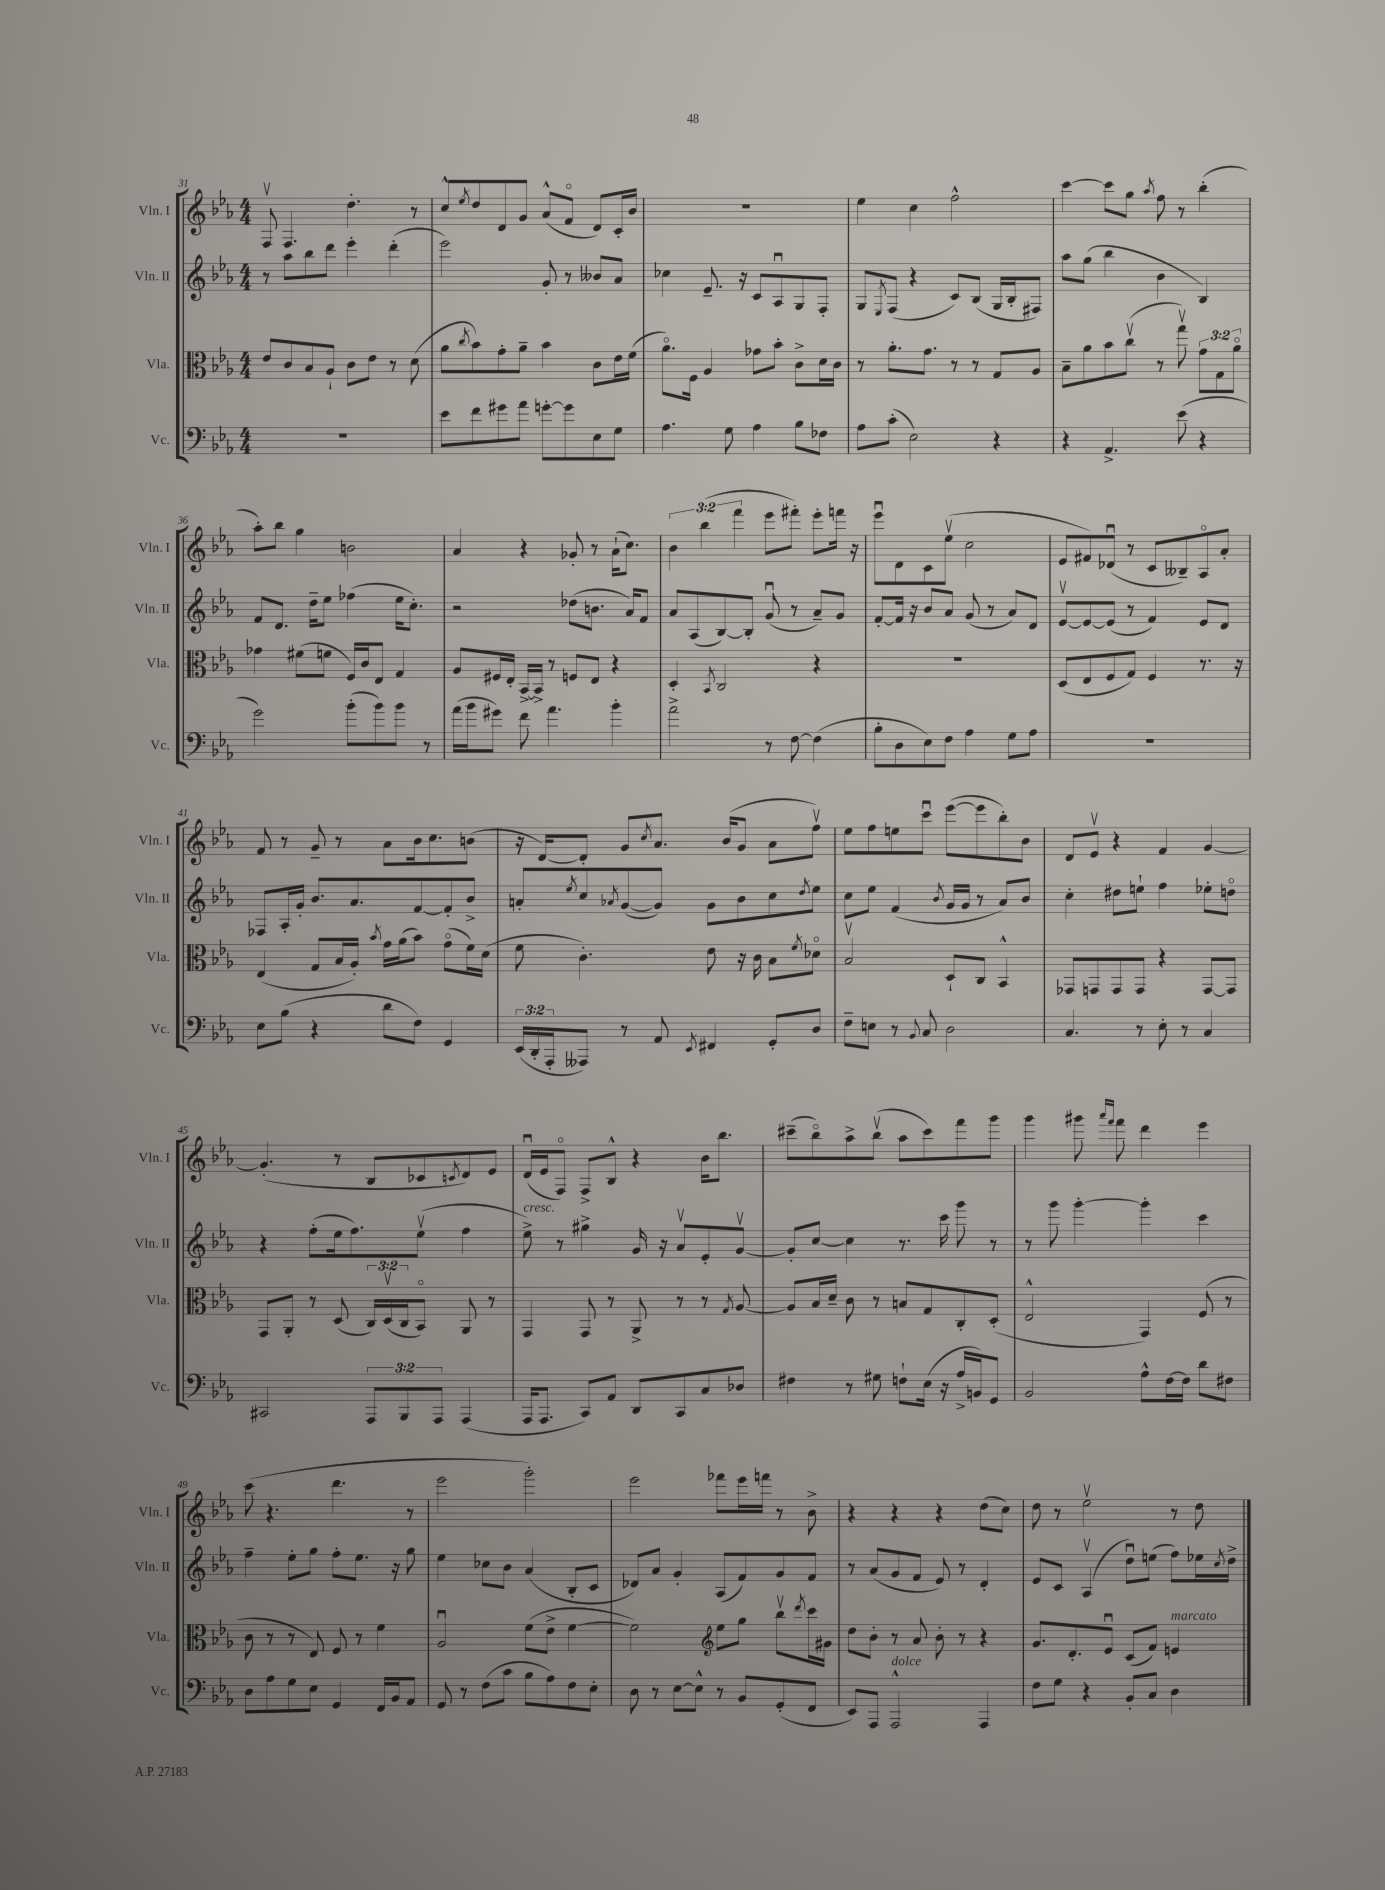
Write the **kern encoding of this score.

**kern	**kern	**kern	**kern
*part4	*part3	*part2	*part1
*staff4	*staff3	*staff2	*staff1
*I"Vc.	*I"Vla.	*I"Vln. II	*I"Vln. I
*I'Vc.	*I'Vla.	*I'Vln. II	*I'Vln. I
*clefF4	*clefC3	*clefG2	*clefG2
*k[b-e-a-]	*k[b-e-a-]	*k[b-e-a-]	*k[b-e-a-]
*M4/4	*M4/4	*M4/4	*M4/4
=31	=31	=31	=31
1r	8e-/L	8r	8Fv/
.	8c/	8aa-\L	4.F/
.	8B-/	8bb-\	.
.	8A-`/J	8ddd\J	.
.	8c\L	4eee-'\	4.dd'\
.	8e-\J	.	.
.	8r	(4ddd'\	.
.	(8d\	.	8r
=32	=32	=32	=32
8e-\L	8a-\L	2eee-\)	8cc^^/L
.	8qcc/	.	8qee-/
8f\	8b-\)	.	8dd/
8g#X\	8g'\	.	8d/
8a-\J	8a-~\J	.	8g/J
[8gn'\L	4b-\	8g'/	(8a-^^/L
8g\]	.	8r	8f/J
8E-\	8c\L	8b--X/L	8d/L)
8G\J	16e-\L	8a-/J	16c'/L
.	(16f\JJ	.	16b-/JJ
=33	=33	=33	=33
4.A-\	8.a-\L)	4cc-X\	1r
.	16F\Jk	.	.
.	4A-/	8.e-~/	.
8G\	.	.	.
.	.	16r	.
4A-\	8g-X\L	8c/L	.
.	8b-'\J	8A-u/	.
8B-\L	8c^\L	8G/	.
8F-X\J	16d\L	8F'/J	.
.	16c\JJ	.	.
=34	=34	=34	=34
8A-\L	8r	8G/L	4ee-\
.	.	8qE-/	.
(8c'\J	8.a-'\L	(8F/J	.
2E-\)	.	4r	4cc\
.	8.g\J	.	.
.	8r	8c/L)	2ff^^\
.	8r	(8B-/J	.
4r	8G/L	16G/LL	.
.	.	16B-'/J	.
.	8A-/J	8F#X/J)	.
=35	=35	=35	=35
4r	8B-~\L	8aa-\L	[4ccc\
.	8a-\	(8gg\J	.
4.AA-^/	8b-\	4bb-\	8ccc\L]
.	(8ccv\J	.	8gg\J
.	.	.	8qaa-/
.	8r	4b-\	8ff\
(8e-\	8ggv\)	.	8r
4r	12g\L	4B-/)	(4bb-'\
.	12G\	.	.
.	12a-\J	.	.
!!LO:LB:g=z
=36	=36	=36	=36
2g\)	4g-X\	8f/L	8aa-'\L)
.	.	8.d/J	8bb-\J
.	(8f#X\L	.	4gg\
.	.	16dd~\KL	.
.	8fn\J	8ee-\J	.
(8b-'\L	16F/LL)	(4ff-X\	2bn\
.	16c/J	.	.
8b-\)	8E-/J	.	.
8b-\J	4G/	16ee-\KL	.
.	.	8.cc'\J)	.
8r	.	.	.
=37	=37	=37	=37
(16a-\LL	8A-/L	2r	4a-/
16b-\J	.	.	.
8g#X\J)	16F#X/L	.	.
.	16E-'/JJ	.	.
8f\	[16BB-^/LL	.	4r
.	16BB-^/JJ]	.	.
4.a-\	8r	.	.
.	8Fn/L	(8dd-X\L	8g-X'/
.	8E-/J	8.bn\J	8r
4b-'\	4r	.	(16a-`\KL
.	.	16a-/KL)	8.cc\J)
.	.	8f/J	.
=38	=38	=38	=38
2a-^\	4D'/	8a-/L	6b-\
.	.	(8A-/	.
.	.	.	(6bb-\
.	8qBB-/	.	.
.	2C/	[8B-/)	.
.	.	.	6fff\
.	.	8B-'/J]	.
8r	.	(8gu/	8eee-\L
[8F\	.	8r	8fff#X'\J)
(4F\]	4r	8a-~/L)	8eee-'\L
.	.	8g/J	16fffn\Jk
.	.	.	16r
=39	=39	=39	=39
8B-'\L	1r	[8f'/L	8eee-u\L
8D\	.	16f/Jk]	8d\
.	.	16r	.
8E-\)	.	8b-/L	8c\
8F\J	.	8a-/J	(8ee-v\J
4A-\	.	(8g/	2cc\
.	.	8r	.
8G\L	.	8a-/L)	.
8A-\J	.	8d/J	.
=40	=40	=40	=40
1r	(8D/L	[8e-v/L	8e-/L
.	8E-/	8e-/_	8f#X/)
.	8F/	(8e-/J]	(8d-Xu/J
.	8G/J)	8r	8r
.	4F/	4f/)	8c/L
.	.	.	8B--X~/)
.	8.r	8e-/L	8A-/
.	.	8d/J	8a-'/J
.	16r	.	.
!!LO:LB:g=z
=41	=41	=41	=41
8E-\L	(4E-/	8F-X/L	8f/
(8B-\J	.	16A-'/L	8r
.	.	16g'/JJ	.
4r	8G/L	8.b-/L	8g~/
.	16B-/L	.	8r
.	16A-'/JJ)	8.a-/	.
.	8qb-/	.	.
8d\L	16g\LL	.	8a-\L
.	(16a-\J	.	.
8F\J)	8b-\J)	[8f/	16b-\k
.	.	.	8.cc\
4GG/	(8g\L	8f'/]	.
.	16f\L)	8b-^/J	(8bn\J
.	(16d\JJ	.	.
=42	=42	=42	=42
(24EE-/LL	8f\	8an'/L	16r
24DD'/	.	.	.
.	.	.	[16d/KL)
24AAA-'/J	.	.	.
.	.	8qee-/	.
8AAA--X/J)	4.c'\)	8cc/	8d'/J]
.	.	8qa-X/	.
8r	.	([8g/	8g/L
.	.	.	8qcc/
8AA-/	.	8g/J])	8.a-/J
8qEE-/	.	.	.
4FF#X/	8e-\	8g\L	.
.	.	.	(16b-/KL
.	16r	8b-\	8g/J
.	16c\	.	.
8GG'/L	8B-\L	8cc\	8a-\L
.	8qf/	8qdd/	.
8D/J	8d-X\J	8ee-\J	8ffv\J)
=43	=43	=43	=43
8F~\L	2B-v/	8cc\L	8ee-\L
8En\J	.	8ee-\J	8ff\
8r	.	(4f/	8een\
8qqBB-/	.	.	.
8C/	.	.	8cccu\J
.	.	8qb-/	.
2D\	8D`/L	16g/LL	([8eee-\L
.	.	16g/JJ	.
.	8C/J	8r	8eee-\]
.	4BB-^^/	8a-/L)	8bb-'\)
.	.	8b-/J	8b-\J
=44	=44	=44	=44
4.C/	8GG-X/L	4cc'\	8d/L
.	8GGn/	.	8e-v/J
.	8GG/	8dd#X\L	4r
8r	8GG/J	8een`\J	.
8E-'\	4r	4ff\	4f/
8r	.	.	.
4C/	[8GG/L	8ee-X'\L	[4g/
.	8GG/J]	8ddn\J	.
!!LO:LB:g=z
=45	=45	=45	=45
2CC#X/	8GG/L	4r	(4.g'/]
.	8AA-'/J	.	.
.	8r	(8ff'\L	.
.	(8D/	16ee-\k	8r
.	.	8.ff\)	.
12AAA-/L	24C/LL)	.	8B-/L
.	(24Dv/	.	.
12BBB-/	24C/J	.	.
.	8BB-/J)	(8ee-v\J	8c-X/
12AAA-/J	.	.	.
.	.	.	8qcn/
(4AAA-/	8AA-/	4ff\	8d/)
.	8r	.	8e-/J
=46	=46	=46	=46
!	!	!LO:TX:a:i:t=cresc.	!
16AAA-/KL	4GG/	8ee-^\)	(16du/LL
8.AAA-/J	.	.	16e-/J
.	.	8r	8F/J)
8CC/L)	8GG/	4gg#X^\	8F^/L
8AA-/J	8r	.	8B-^^/J
8DD/L	8AA-^/	16g/	4r
.	.	16r	.
8CC/	8r	8a-v/L	.
8C/	8r	8e-'/	16b-\KL
.	.	.	8.bb-\J
.	8qG/	.	.
8D-X/J	[8A-/	[8gv/J	.
=47	=47	=47	=47
4F#X\	8A-/L]	8g'/L]	(8ccc#X~\L
.	16B-/L	[8cc/J	8bb-\)
.	16d~/JJ	.	.
8r	8c\	4cc\]	8aa-^\
8G#X\	8r	.	(8bb-v\J
8Fn`\L	8Bn/L	8.r	8aa-\L
(16E-\Jk	8G/	.	8ccc#\)
16r	.	16ccc\	.
16A-^/LL	8C'/	8ggg\	8fff\
16BBn/J)	.	.	.
8GG/J	(8D'/J	8r	8ggg\J
=48	=48	=48	=48
2BB-/	2E-^^/	8r	4ggg\
.	.	8ggg\	.
.	.	[4ggg'\	8ggg#X\
.	.	.	16qqaaa-/LL
.	.	.	16qqfff/JJ
.	.	.	8fff\
8A-^^\L	4GG/)	4ggg'\]	4ddd\
[16F\L	.	.	.
16F\JJ]	.	.	.
8d\L	(8F/	4ccc\	4eee-\
8F#X\J	8r	.	.
!!LO:LB:g=z
=49	=49	=49	=49
8D\L	8c\	4ff~\	(8ccc\
8A-\	8r	.	4.r
8G\	8r	8ee-'\L	.
8E-\J	8E-/)	8gg\J	.
4GG/	8F/	8ff'\L	4.ddd\
.	8r	8.ee-\J	.
16FF/LL	4f\	.	.
16BB-/J	.	16r	.
8AA-/J	.	8gg\	8r
=50	=50	=50	=50
8GG/	2A-u/	4ee-\	2eee-\
8r	.	.	.
(8F\L	.	8cc-X\L	.
8c\J	.	8b-\J	.
8B-\L	(8f\L	(4a-/	2ggg'\)
8A-\)	8e-^\J	.	.
8F\	[4f\	8B-'/L	.
8E-'\J	.	8c/J	.
=51	=51	=51	=51
8D\	2f\])	8d-X/L)	2eee-\
8r	.	8a-/J	.
[8E-\L	.	4g'/	.
8E-^^\J]	.	.	.
*	*clefG2	*	*
8r	8ee-\L	(8A-/L	8fff-X\L
8BB-/L	8gg\J	8f/)	16eee-\L
.	.	.	16fffn\JJ
(8GG'/	8bb-v\L	8g/	8r
.	8qddd/	.	.
8FF/J	16ccc\L	8f/J	8b-^\
.	16g#X\JJ	.	.
=52	=52	=52	=52
8EE-/L)	8dd\L	8r	4r
8AAA-/J	8b-'\J	(8a-/L	.
!LO:TX:a:i:t=dolce	!	!	!
2AAA-^^/	8r	8g/	4r
.	8a-/	8f/J	.
.	8b-'\	8e-/)	4r
.	8r	8r	.
4AAA-/	4r	4d'/	(8dd\L
.	.	.	8cc\J)
=53	=53	=53	=53
8F\L	8.g/L	8e-/L	8dd\
8G\J	.	8c/J	8r
.	8.d'/	.	.
4r	.	(4A-v/	2ee-v\
.	8e-u/J	.	.
8BB-'/L	(8c/L	8ddu\L)	.
8C/J	8f/J)	(8een\J	.
!	!LO:TX:a:i:t=marcato	!	!
4D\	4en/	8ff\L)	8r
.	.	16ee-X\L	8dd\
.	.	8qcc/	.
.	.	16dd^\JJ	.
==	==	==	==
*-	*-	*-	*-
